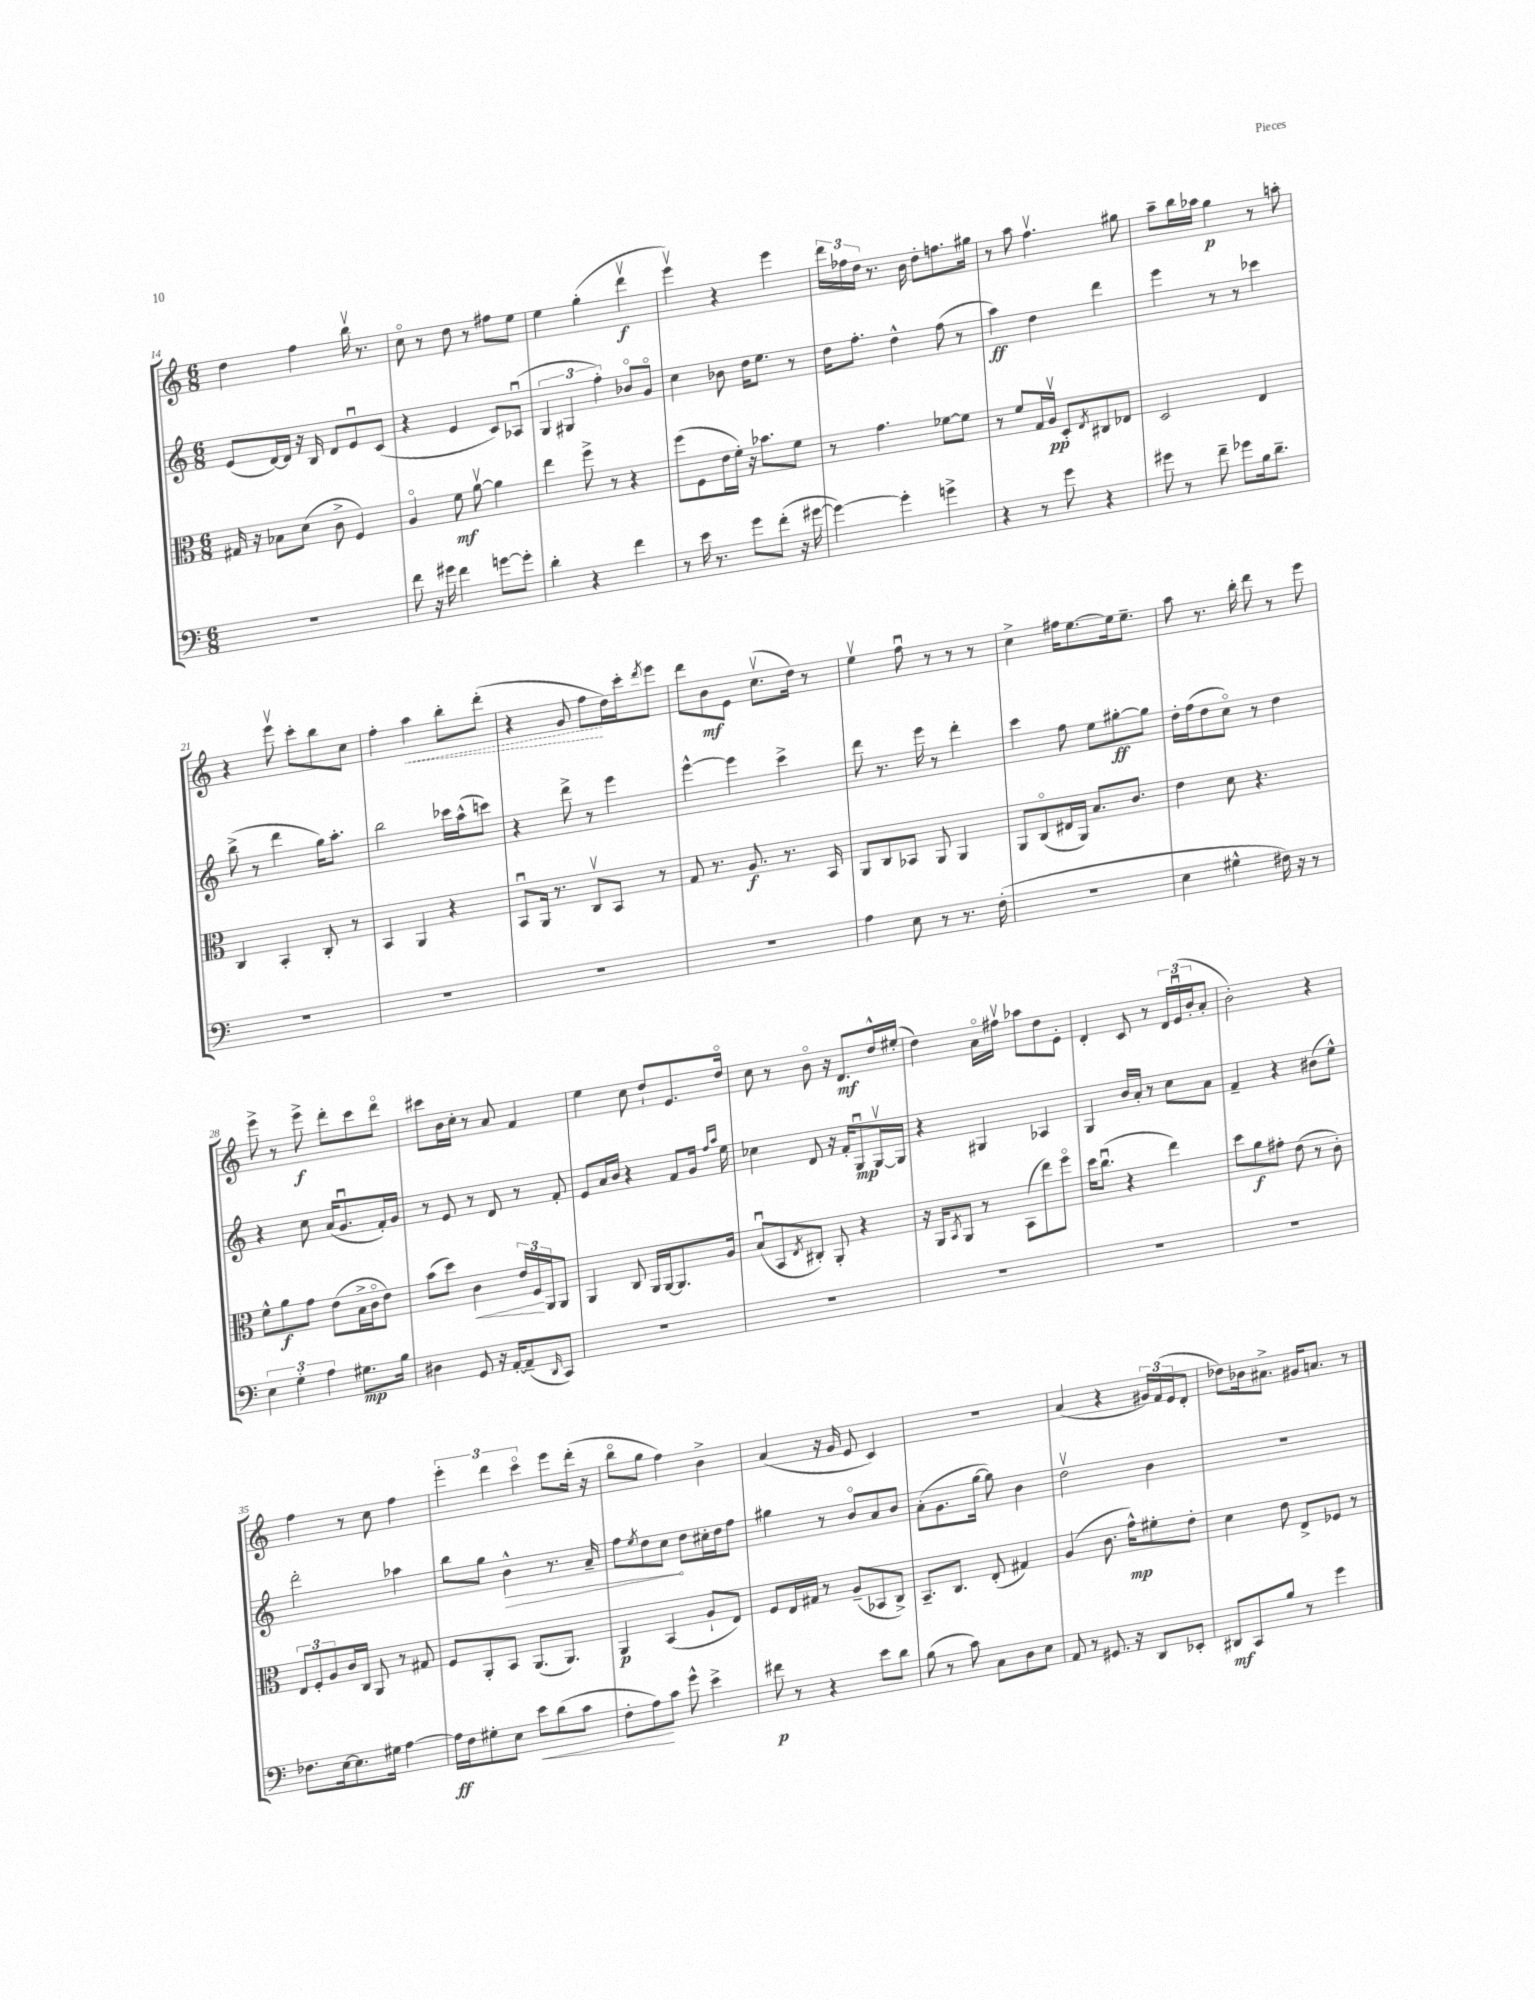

**kern	**kern	**kern	**kern
*staff4	*staff3	*staff2	*staff1
*clefF4	*clefC3	*clefG2	*clefG2
*k[]	*k[]	*k[]	*k[]
*M6/8	*M6/8	*M6/8	*M6/8
2.r	16G#	(8e	4dd
.	16r	.	.
.	8B-	[16d)	.
.	.	16d]	.
.	(8d	16r	4ff
.	.	16B	.
.	8c^	8d	.
.	4F)	8eu	16bbv
.	.	.	8.r
.	.	(8c	.
=	=	=	=
8f	4Ao	4r	8cco
16r	.	.	8r
16g#	.	.	.
4f	8f	4e	8dd
.	[8av	.	8r
[8g	4a]	8c)	8ff#
8g']	.	(8A-u	8ee
=	=	=	=
4d'	4ee	6G	4ee
.	.	6G#	.
4r	8ff^	.	(4gg'
.	.	6ff')	.
.	8r	.	.
4f	4r	8b-o	4dddv
.	.	8go	.
=	=	=	=
8r	(8ff	4cc	4eeev)
16e	8F	.	.
8.r	.	.	.
.	16e	8b-	4r
.	16f')	.	.
8g	16r	16dd	.
.	8.b-	8.ee	.
(8f'	.	.	4eee
16r	8f	8r	.
[16g#	.	.	.
=	=	=	=
4g#_)	8r	16dd	24ddd
.	.	.	24ff-
.	.	8.ff'	.
.	.	.	24dd
.	4.g	.	8.r
4g#']	.	4dd^^	.
.	.	.	16b
.	.	.	8dd'
4g^	[8f-	(8ff	8.ff
.	8f-]	8r	.
.	.	.	16gg#
=	=	=	=
4r	8r	4aa)	8r
.	8f	.	8aa
8r	16G	4dd	4.ffv
.	16Av	.	.
8g	8D'	.	.
.	8qE	.	.
4r	8C#	4ddd	.
.	8E-	.	8gg#
=	=	=	=
8g#	2D	4eee	8aa~
8r	.	.	16bb
.	.	.	16aa-
8f~	.	8r	4gg
8g-	.	8r	.
16B	4E	4ccc-	8r
8.d~	.	.	.
.	.	.	8aa'
=	=	=	=
2.r	4C	(8bb^	4r
.	.	8r	.
.	4BB'	4ddd	8eeev
.	.	.	8ccc'
.	8C'	16gg)	8bb
.	.	8.aa'	.
.	8r	.	8cc
=	=	=	=
2.r	4BB	2bb	4ff'
.	4AA	.	4aa
.	4r	16ccc-	8bb'
.	.	(16aa^^	.
.	.	8ccc)	(8ddd'
=	=	=	=
2.r	8BBu	4r	4r
.	16AA	.	.
.	8.r	.	.
.	.	8ddd^	8g
.	8Cv	8r	8ff
.	8BB	4eee	16dd)
.	.	.	16ccc'
.	.	.	8qddd
.	8r	.	8eee
=	=	=	=
2.r	8G	[4eee^^	8ddd
.	8.r	.	8b
.	.	4eee]	8e
.	8.A	.	.
.	.	.	(8.ccv
.	8.r	4ccc^	.
.	.	.	16dd)
.	.	.	8r
.	16BB	.	.
=	=	=	=
4A	8AA	8ddd	4eev
.	8C	8.r	.
8E	8BB-	.	8ffu
.	.	16eee	.
8r	8AA	8r	8r
8.r	4AA	4ddd'	8r
.	.	.	8r
(16F'	.	.	.
=	=	=	=
2.r	8AA	4ccc	4cc^
.	(8Co	.	.
.	16E#	8ff	16ff#
.	16AA)	.	[8.ee
.	8.B	8ee	.
.	.	[8gg#'	16ee]
.	8.c	.	8.ee~
.	.	8gg#]	.
=	=	=	=
4E	4e	16dd'	8aa
.	.	(16ff	.
.	.	8dd	8.r
4G#^^	8d	8cco)	.
.	.	.	16bb'
.	4.r	8r	8ddd
16F#)	.	4dd	8r
16r	.	.	.
8r	.	.	8eee
=	=	=	=
6E	8f^^	4r	8eee^
.	8a	.	8r
6G'	.	.	.
.	8g	8cc	8eee^
6A	.	.	.
.	(8e	(16a	8ddd'
.	.	8.gu	.
8.G#	16B^	.	8ccc
.	16co	.	.
.	8e)	16f')	8dddo
16B	.	16g	.
=	=	=	=
4D#	(8b	8r	8ccc#
.	8dd)	8e	16b
.	.	.	16cc'
8GG	4c	8r	8r
16r	.	8d	8a
[16AA'	.	.	.
(8AA~]	24e	8r	4f
.	24F	.	.
.	24AA	.	.
16qqDD	.	.	.
8CC)	8AA	8f'	.
=	=	=	=
2.r	4AA	8e	4ee
.	.	16a	.
.	.	16b	.
.	8C	4r	8cc
.	16AA	.	8dd`
.	[16AA	.	.
.	8.AA]	8f	8.e
.	.	16g	.
.	.	16qqff	.
.	.	16qqaa	.
.	16A	16ee	16ddo
=	=	=	=
2.r	(8Bu	4cc-	8cc
.	8BB	.	8r
.	8qE	.	.
.	8C#')	8d	8bo
.	8AA'	16r	16r
.	.	16f'	8.d
.	4r	8Gu	.
.	.	[16Gv	16dd^^
.	.	16G]	(16ee#'
=	=	=	=
2.r	16r	4r	4dd)
.	16AA	.	.
.	8qBB	.	.
.	8AA	.	.
.	8r	4G#	16ao
.	.	.	16ff#v
.	(8BB	.	8aa-
.	8ee)	4A-	8dd
.	8ffo	.	8e'
=	=	=	=
2.r	16dd	4G	4d'
.	(8.ccu	.	.
.	4r	16b	8c
.	.	16a'	.
.	.	8r	8r
.	4ee)	8cc	24d
.	.	.	(24eu
.	.	.	24b'
.	.	8a	8a'
=	=	=	=
2.r	8dd	4f~	2b')
.	8a	.	.
.	8g#'	4r	.
.	(8e	.	.
.	8r	(8b#	4r
.	8c')	8ee^^)	.
=	=	=	=
8.F-	12E	2ddd'	4ff
.	12F'	.	.
.	12A	.	.
[16E	.	.	.
8.E]	16c	.	8r
.	16C	.	.
.	8AA	.	8cc
16G#	.	.	.
[4A	8r	4aa-	4ff
.	8G#	.	.
=	=	=	=
16A]	8F	8bb	6eee'
16F	.	.	.
8G#'	8AA'	8gg	.
.	.	.	6ddd
8E	8BB	4b^^	.
.	.	.	6ccco
8e	(8.AA	.	.
(8d	.	8.r	8eee
.	8.AA)	.	.
8c	.	.	(16ddd'
.	.	16a~	16r
=	=	=	=
8F'	4AA	8ff	8bbo
.	.	8qee	.
8A)	.	8dd	8gg
8c	(4BB	8cc	4ff)
8g^^	.	8dd	.
4e^	8A`	16cc#'	4b^
.	.	16dd	.
.	8E)	8ff	.
=	=	=	=
8f#	8F	4gg#	(4a
8r	16E	.	.
.	16G#	.	.
4r	8r	8r	16r
.	.	.	16g
.	(8A~	8bo	8e
8e	8BB-	8a	4c)
8d	8C^)	8b	.
=	=	=	=
(8B	8.BB~	(8a'	2.r
8r	.	8.g	.
.	8.C	.	.
8c)	.	.	.
.	.	[16gg	.
8C	(8E'	8gg])	.
8D	4G#)	4b	.
8E	.	.	.
=	=	=	=
8AA	(4A	2ddv	(4a
8r	.	.	.
8.GG#	8.c	.	4r
16r	16g^^)	.	.
8DD	8f#'	4b	24g#)
.	.	.	(24f
.	.	.	24e
8EE-'	8e'	.	8d'
=	=	=	=
8DD#	4d	2.r	8dd-)
8CC	.	.	16b-
.	.	.	8.a#^
8B	8e	.	.
8r	8E^	.	16g#
.	.	.	8.a
4g	8F-	.	.
.	8r	.	8r
==	==	==	==
*-	*-	*-	*-
